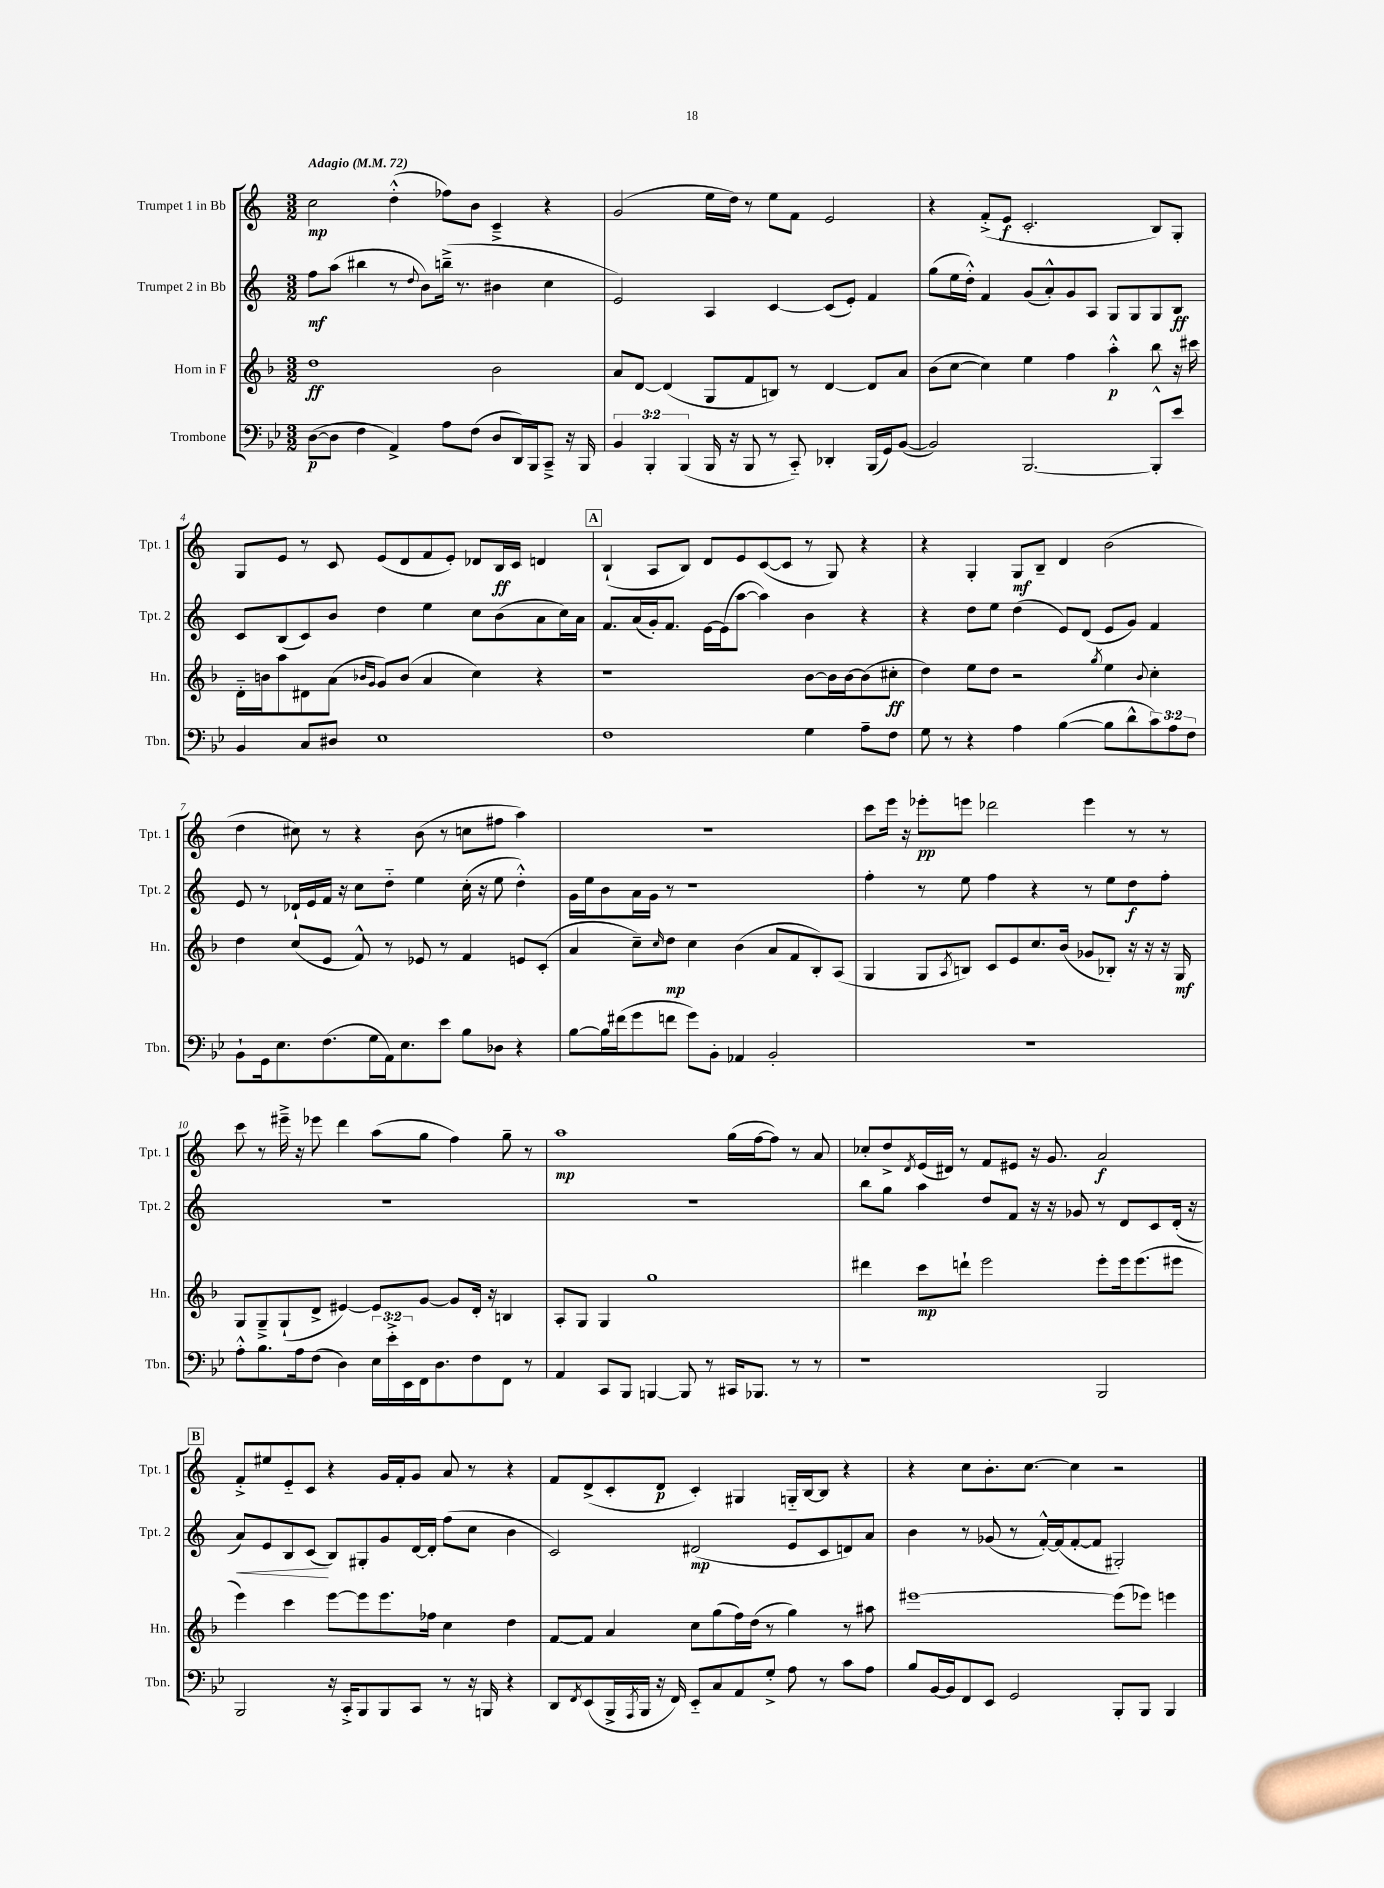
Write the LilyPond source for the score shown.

<<
\new StaffGroup <<
\new Staff = "s0" \with { instrumentName = "Trumpet 1 in Bb" shortInstrumentName = "Tpt. 1" } {
    \clef treble \key c \major \numericTimeSignature \time 3/2 \tempo "Adagio" 4 = 72
    c''2\mp d''4-.-^( fes''8) b'8 c'4---> r4 |
    g'2( e''16 d''16) r8 e''8 f'8 e'2 |
    r4 f'8-.->( e'8\f c'2.-. b8) g8-. |
    g8 e'8 r8 c'8 e'8( d'8 f'8 e'8-.) des'8 b16\ff c'16 d'4 |
    \mark \markup { \box "A" } b4-!( a8 b8) d'8 e'8 c'8~( c'8 r8 g8) r4 |
    r4 g4-. g8\mf b8-- d'4 b'2( |
    d''4 cis''8) r8 r4 b'8( r8 c''8 fis''8 a''4) |
    R1. |
    c'''8 e'''16 r16 ees'''8-.\pp e'''8 des'''2 e'''4 r8 r8 |
    c'''8 r8 eis'''16---> r16 ees'''8 d'''4 a''8( g''8 f''4) g''8-- r8 |
    a''1\mp g''16( f''16~ f''8) r8 a'8 |
    ces''8-. d''8-> \acciaccatura { d'8 } e'16( dis'16) r8 f'8 eis'8 r16 g'8. a'2\f |
    \mark \markup { \box "B" } f'8-.-> eis''8 e'8-_ c'8 r4 g'16 f'16-. g'8 a'8 r8 r4 |
    f'8 d'8->( c'8-. d'8\p c'4-.) gis4 g16-_ b16~ b8 r4 |
    r4 c''8 b'8.-. c''8.~ c''4 r2 \bar "|." |
}
\new Staff = "s1" \with { instrumentName = "Trumpet 2 in Bb" shortInstrumentName = "Tpt. 2" } {
    \clef treble \key c \major \numericTimeSignature \time 3/2
    f''8\mf a''8( bis''4 r8 \appoggiatura { d''8 } b'8) b''16--->( r8. bis'4 c''4 |
    e'2) a4 c'4~ c'8( e'8-.) f'4 |
    g''8( e''16 d''16-.-^) f'4 g'8( a'8-.-^) g'8 a8 g8 g8 g8 b8\ff |
    c'8 b8( c'8) b'8 d''4 e''4 c''8 b'8( a'8 c''16) a'16 |
    \mark \markup { \box "A" } f'8. a'16( g'16-.) f'8. e'16~ e'16( a''8~ a''4) b'4 r4 |
    r4 d''8 e''8 d''4( e'8) d'8( e'8 g'8) f'4 |
    e'8 r8 des'16-! e'16 f'16 r16 c''8 d''8-_ e''4 c''16-.( r16 e''8 d''4-.-^) |
    g'16 e''16 b'8 a'16 g'16 r8 r1 |
    f''4-. r8 e''8 f''4 r4 r8 e''8 d''8\f f''8-. |
    R1. |
    R1. |
    b''8 g''8 a''4 d''8 f'8 r16 r16 ges'8 r8 d'8 c'8 d'16-.( r16 |
    \mark \markup { \box "B" } a'8\<) e'8 b8 c'8\!( b8) gis8-. g'8 d'16~ d'16-. f''8( c''8 b'4 |
    c'2) dis'2\mp( e'8 c'8 d'8) a'8 |
    b'4 r8 ges'8( r8 f'16~-.-^) f'16( f'8~-. f'8 gis2-.) \bar "|." |
}
\new Staff = "s2" \with { instrumentName = "Horn in F" shortInstrumentName = "Hn." } {
    \clef treble \key f \major \numericTimeSignature \time 3/2
    d''1\ff bes'2 |
    a'8 d'8~ d'4( g8 f'8 b8) r8 d'4~ d'8 a'8 |
    bes'8( c''8~ c''4) e''4 f''4 a''4-.-^\p bes''8 r16 cis'''16 |
    d'16-_ b'16 a''8 dis'8 a'8( \grace { bes'16 g'16 } g'8) bes'8( a'4 c''4) r4 |
    \mark \markup { \box "A" } r1 bes'8~ bes'16 bes'16~ bes'8( cis''8-.\ff |
    d''4) e''8 d''8 r2 \acciaccatura { g''8 } e''4 \appoggiatura { bes'8 } c''4-. |
    d''4 c''8( e'8 f'8-^) r8 ees'8 r8 f'4 e'8 c'8-.( |
    a'4 c''8--) \grace { c''16 } d''8\mp c''4 bes'4( a'8 f'8 bes8-.) a8( |
    g4 g8 \acciaccatura { a8 } b8) c'8 e'8 c''8. bes'16( ges'8 bes8-.) r16 r16 r16 g16\mf |
    g8 g8---> g8-!( d'8-> eis'4~) eis'8 g'8~ g'8 d'16-. r16 b4 |
    a8-. g8 g4 g''1 |
    dis'''4 c'''8\mp d'''8-! e'''2 e'''8-. e'''16 e'''8.( eis'''8 |
    \mark \markup { \box "B" } e'''4) c'''4 e'''8~ e'''8 e'''8. fes''16 c''4 d''4 |
    f'8~ f'8 a'4 c''8 g''8( f''16) d''16( r8 g''4) r8 ais''8 |
    eis'''1~ eis'''8( ees'''8) e'''4 \bar "|." |
}
\new Staff = "s3" \with { instrumentName = "Trombone" shortInstrumentName = "Tbn." } {
    \clef bass \key bes \major \numericTimeSignature \time 3/2 \override Staff.TupletNumber.text = #tuplet-number::calc-fraction-text
    d8~\p( d8 f4 a,4->) a8 f8( d8 d,16) bes,,16 c,8---> r16 bes,,16 |
    \tuplet 3/2 { bes,4 bes,,4-. bes,,4( } bes,,16 r16 bes,,8 r8 c,8-_) des,4-. bes,,16( g,16) bes,8~( |
    bes,2) bes,,2.~ bes,,8-.-^ ees'8 |
    bes,4 c8 dis8 ees1 |
    \mark \markup { \box "A" } f1 g4 a8-- f8 |
    g8 r8 r4 a4 bes4~( bes8 d'8-^ \tuplet 3/2 { c'8) a8 f8 } |
    bes,8-! g,16 ees8. f8.( g16 a,16) ees8. ees'8 bes8 des8 r4 |
    bes8~ bes16 fis'16( g'8 f'8 g'8) bes,8-. aes,4 bes,2-. |
    R1. |
    a8-.-^ bes8. a16 f8( d4) \tuplet 3/2 { ees16 ees'16-.-> ees,16 } f,16 d8. f8 f,8 r8 |
    a,4 c,8 bes,,8 b,,4~ b,,8 r8 cis,16 bes,,8. r8 r8 |
    r1 bes,,2 |
    \mark \markup { \box "B" } bes,,2 r16 c,16-.-> bes,,8 bes,,8 c,8 r8 r16 b,,16 r4 |
    d,8 \acciaccatura { f,8 } ees,8( bes,,16-> \acciaccatura { a,,8 } bes,,16 r16 f,16) ees,8-_ c8 a,8 g8-.-> a8 r8 c'8 a8 |
    bes8 bes,16~ bes,16 f,8 ees,8 g,2 bes,,8-. bes,,8 bes,,4 \bar "|." |
}
>>
>>
